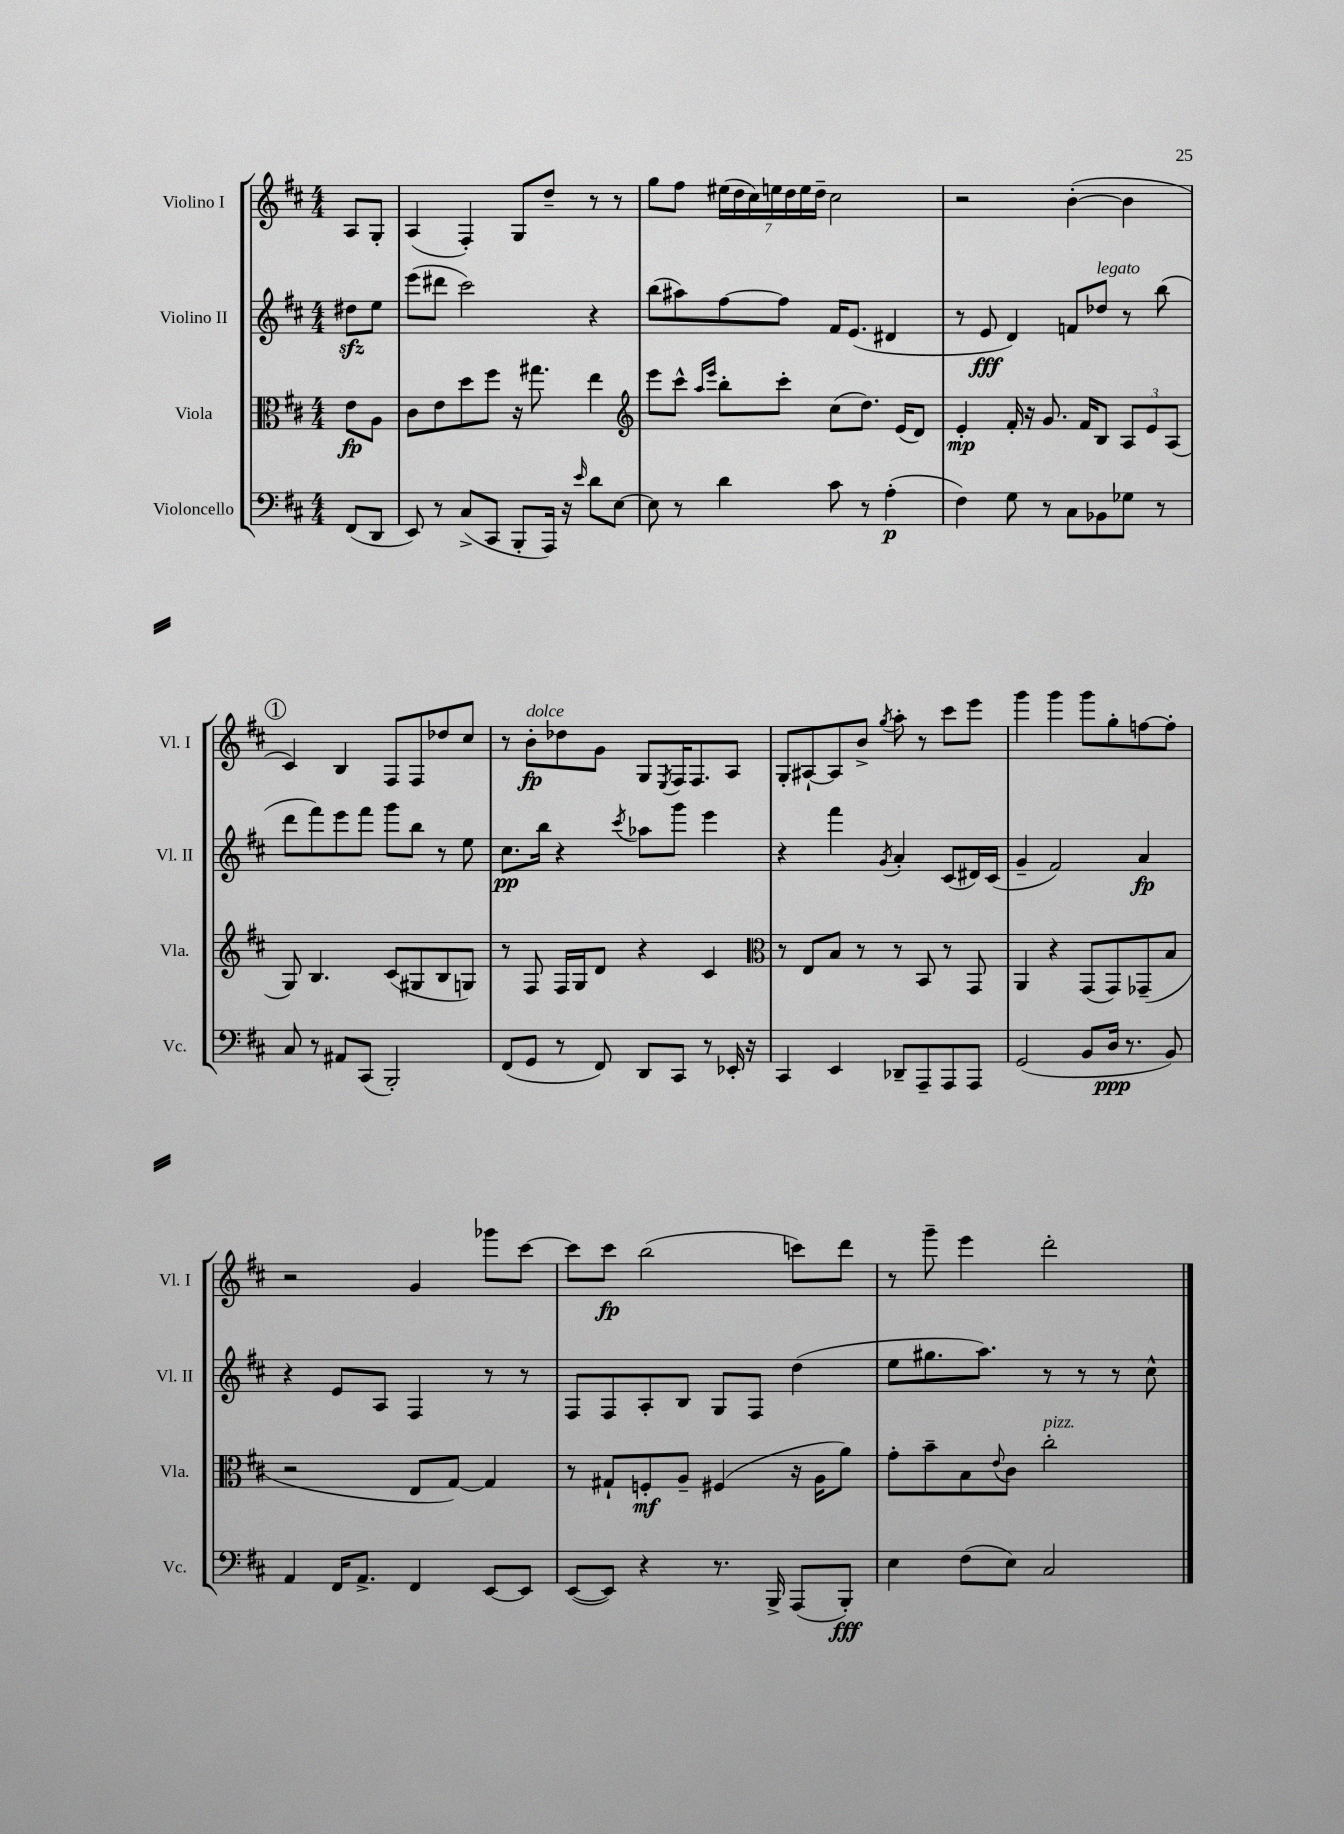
<<
\new StaffGroup <<
\new Staff = "s0" \with { instrumentName = "Violino I" shortInstrumentName = "Vl. I" } {
    \clef treble \key d \major \numericTimeSignature \time 4/4 \partial 4
    a8 g8-. |
    a4( fis4-.) g8 d''8-- r8 r8 |
    g''8 fis''8 \tuplet 7/4 { eis''16( d''16 cis''16) e''16 d''16 e''16 d''16-- } cis''2 |
    r2 b'4~-.( b'4 |
    \mark \markup { \circle "1" } cis'4) b4 fis8 fis8 des''8 cis''8 |
    r8 b'8-.\fp^\markup { \italic "dolce" } des''8 g'8 g8 \acciaccatura { e8 } fis16 fis8. a8 |
    g8-. ais8~-! ais8 b'8-> \acciaccatura { g''8 } a''8-. r8 cis'''8 e'''8 |
    g'''4 g'''4 g'''8 g''8-. f''8~ f''8-. |
    r2 g'4 ges'''8 cis'''8~ |
    cis'''8 cis'''8\fp b''2( c'''8) d'''8 |
    r8 g'''8-- e'''4 d'''2-. \bar "|." |
}
\new Staff = "s1" \with { instrumentName = "Violino II" shortInstrumentName = "Vl. II" } {
    \clef treble \key d \major \numericTimeSignature \time 4/4 \partial 4
    dis''8\sfz e''8 |
    e'''8( dis'''8 cis'''2) r4 |
    b''8( ais''8) fis''8~ fis''8 fis'16 e'8.( dis'4 |
    r8 e'8\fff d'4) f'8 des''8^\markup { \italic "legato" } r8 b''8( |
    \mark \markup { \circle "1" } d'''8 fis'''8) e'''8 fis'''8 g'''8 b''8 r8 e''8 |
    cis''8.\pp b''16 r4 \acciaccatura { cis'''8 } aes''8 g'''8 e'''4 |
    r4 fis'''4 \acciaccatura { g'8 } a'4-. cis'8( dis'16) cis'16( |
    g'4-- fis'2) a'4\fp |
    r4 e'8 a8 fis4 r8 r8 |
    fis8 fis8 a8-. b8 g8 fis8 d''4( |
    e''8 gis''8. a''8.) r8 r8 r8 cis''8-^ \bar "|." |
}
\new Staff = "s2" \with { instrumentName = "Viola" shortInstrumentName = "Vla." } {
    \clef alto \key d \major \numericTimeSignature \time 4/4 \partial 4
    e'8\fp a8 |
    cis'8 e'8 d''8 fis''8 r16 gis''8. e''4 |
    \clef treble e'''8 cis'''8-^ \grace { a''16 e'''16 } b''8-. cis'''8-. cis''8( d''8.) e'16( d'8) |
    e'4-.\mp fis'16-. r16 g'8. fis'16 b8 \tuplet 3/2 { a8 e'8 a8( } |
    \mark \markup { \circle "1" } g8) b4. cis'8( gis8 b8 g8) |
    r8 fis8 fis16 g16 d'8 r4 cis'4 |
    \clef alto r8 e8 b8 r8 r8 b,8 r8 g,8 |
    a,4 r4 g,8( g,8) ges,8--( b8 |
    r2 e8 g8~) g4 |
    r8 gis8-! f8-.\mf a8-- fis4( r16 a16 a'8) |
    g'8-. b'8-- b8 \appoggiatura { e'8 } cis'8 cis''2-.^\markup { \italic "pizz." } \bar "|." |
}
\new Staff = "s3" \with { instrumentName = "Violoncello" shortInstrumentName = "Vc." } {
    \clef bass \key d \major \numericTimeSignature \time 4/4 \partial 4
    fis,8( d,8 |
    e,8) r8 cis8->( cis,8 b,,8-. a,,16) r16 \grace { e'16 } d'8 e8~ |
    e8 r8 d'4 cis'8 r8 a4-.\p( |
    fis4) g8 r8 cis8 bes,8 ges8 r8 |
    \mark \markup { \circle "1" } cis8 r8 ais,8 cis,8( b,,2-.) |
    fis,8( g,8 r8 fis,8) d,8 cis,8 r8 ees,16-. r16 |
    cis,4 e,4 des,8-- a,,8-- a,,8 a,,8 |
    g,2( b,8 d16\ppp r8. b,8) |
    a,4 fis,16 a,8.-> fis,4 e,8~ e,8 |
    e,8~( e,8) r4 r8. b,,16-> a,,8( b,,8-.\fff) |
    e4 fis8( e8) cis2 \bar "|." |
}
>>
>>
\layout { \context { \Score \remove "Bar_number_engraver" } }
